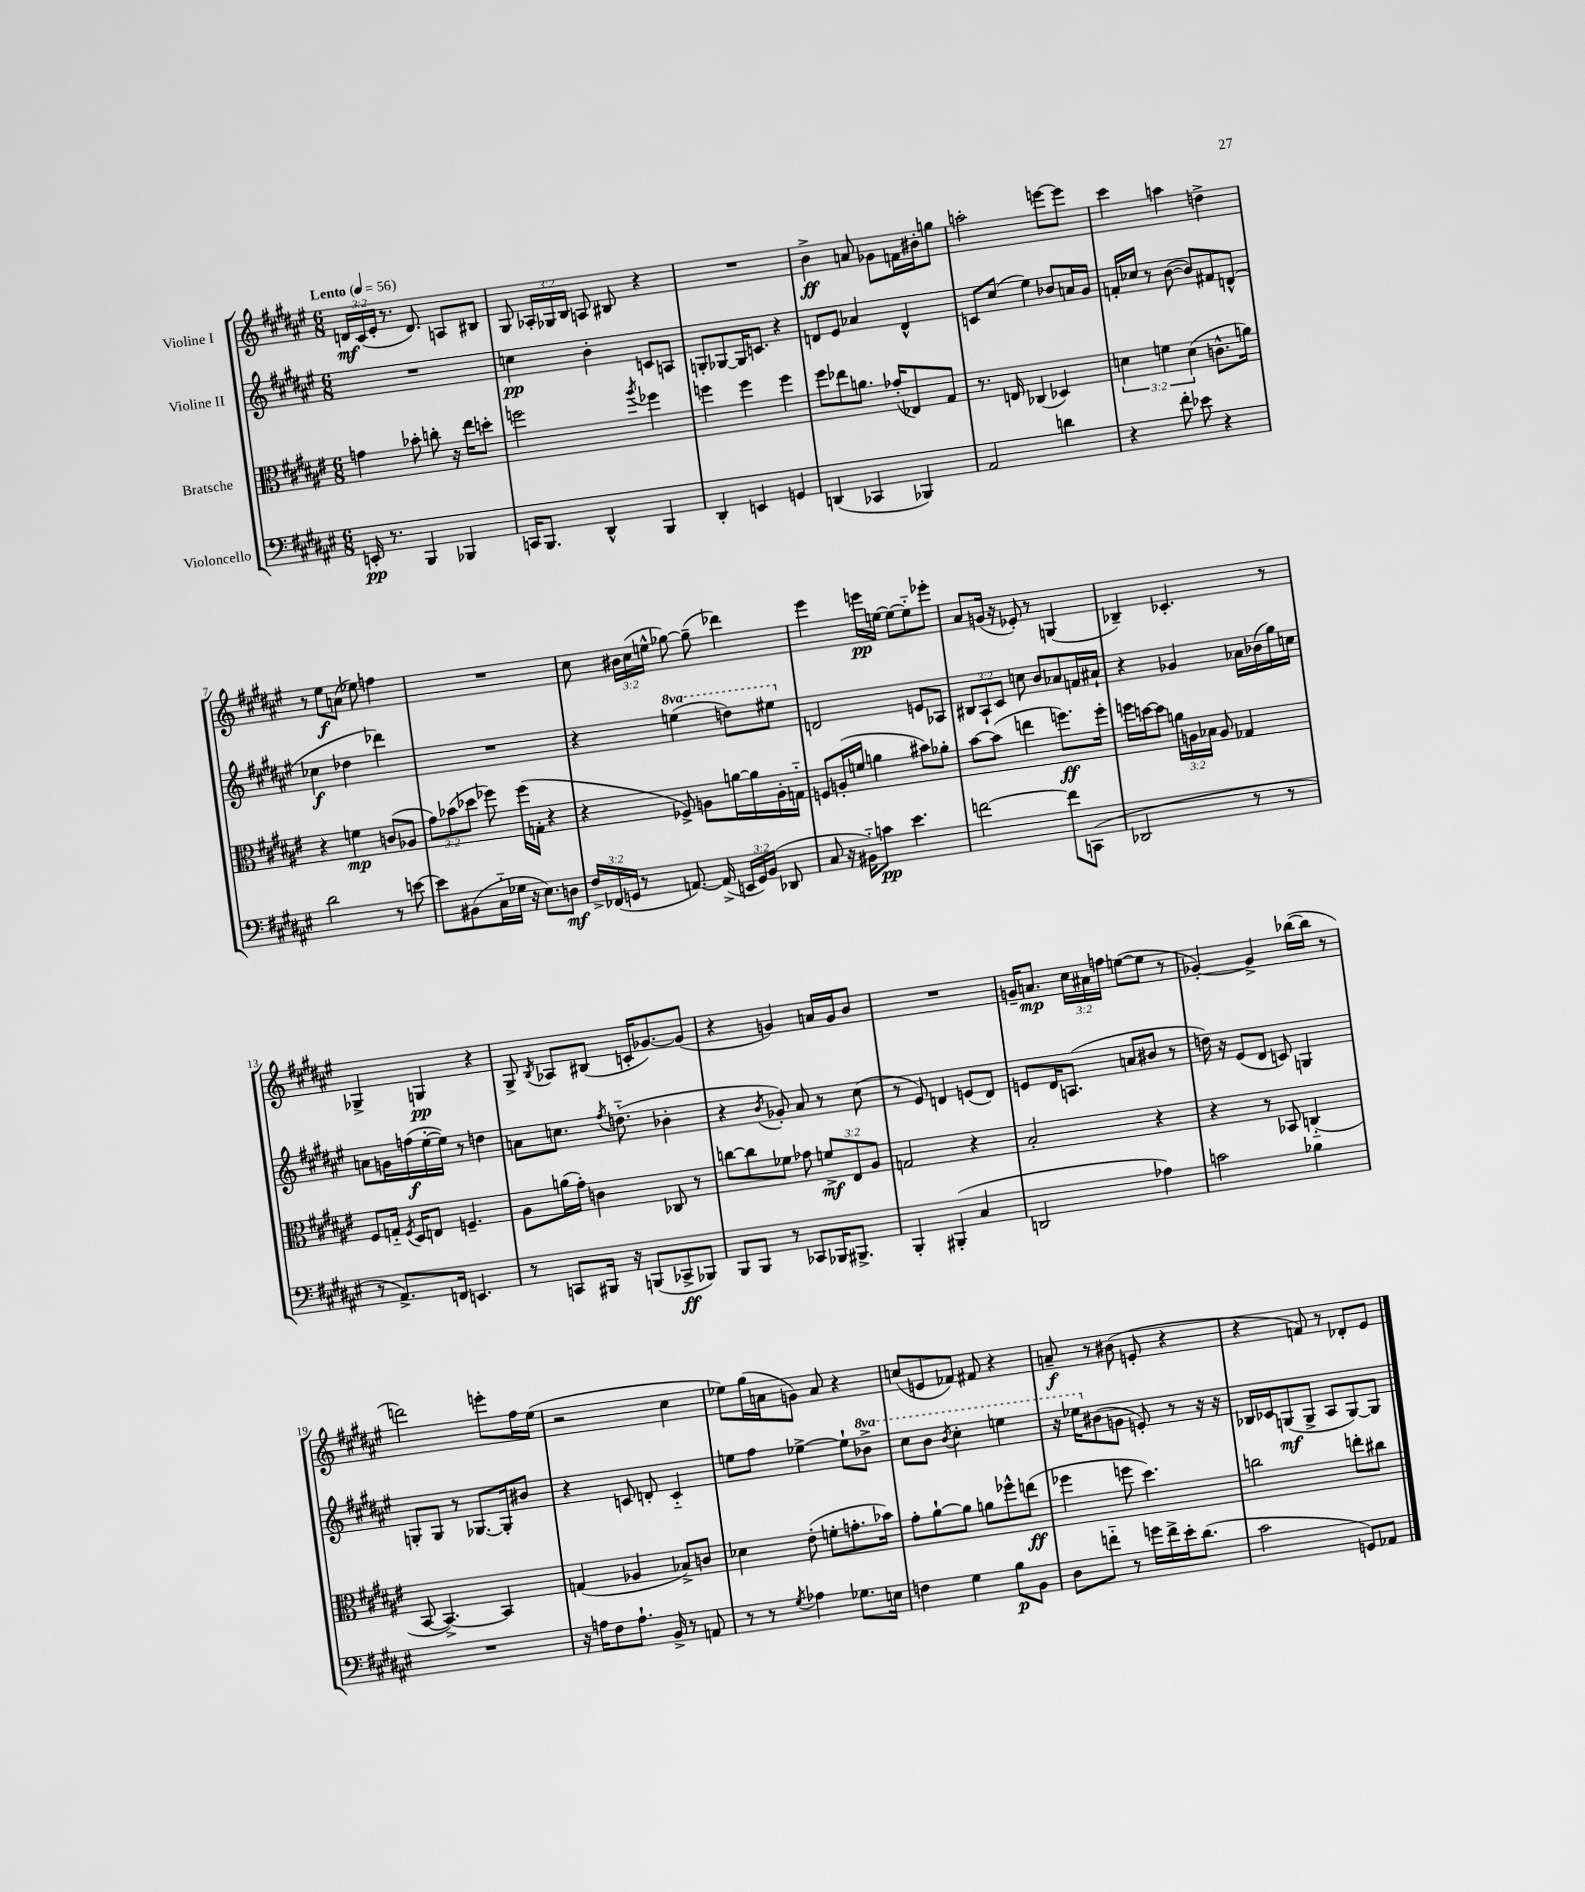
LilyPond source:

<<
\new StaffGroup <<
\new Staff = "s0" \with { instrumentName = "Violine I" } {
    \clef treble \key fis \major \numericTimeSignature \time 6/8 \override Staff.TupletNumber.text = #tuplet-number::calc-fraction-text \tempo "Lento" 4 = 56
    \autoBeamOff \tuplet 3/2 { d'16[\mf cis'16( eis'16]-. } r8. d'8.) a8[ bis8] |
    gis8 \tuplet 3/2 { aes16[-. ges16 b16] } a8 bis8 r4 |
    R2. |
    b'4->\ff a'8 ges'8[ f'16 bis'16-. g''8] |
    a''2-. e'''8[~ e'''8] |
    cis'''4 a''4 d''4-> |
    r8 eis''8[\f a'8]( ees''8) f''4 |
    R2. |
    cis''8 \tuplet 3/2 { bis'16[ cis''16( e''16]-^ } ges''8~) ges''8--( des'''4) |
    eis'''4 e'''16[\pp e''16]~ e''8[~ e''8-_ ees'''8]-. |
    ais'8[ g'16]( r16 ees'8-.) r8 g4( |
    bes4--) ces'4.-. r8 |
    ges4-> g4\pp r4 |
    gis8-> \acciaccatura { b8 } aes8[ bis8]( c'16[-. ges'8.~) ges'8]( |
    r4 g'4) a'16[ g'16 b'8] |
    R2. |
    g'16[-- a'8.]\mp \tuplet 3/2 { cis''16[ ais'16 f''16] } e''8[~( e''8] r8 |
    ges'4~-.) ges'4-> bes''16[~( bes''16] r8 |
    d'''2) e'''8[-. fis''16 eis''16]( |
    r2 cis''4 |
    ees''8[) gis''16( a'16 g'8]) a'8 r4 |
    c''8[( e'8 fes'8]) fis'8 r4 |
    a'8--\f r8 bis'8( e'8-. r4 |
    r4 f'8) r8 des'8[-. eis'8] \bar "|." |
}
\new Staff = "s1" \with { instrumentName = "Violine II" } {
    \clef treble \key fis \major \numericTimeSignature \time 6/8 \override Staff.TupletNumber.text = #tuplet-number::calc-fraction-text \set Staff.ottavationMarkups = #ottavation-simple-ordinals
    \autoBeamOff R2. |
    c''4\pp b'4-. c'8[ a8] |
    g8[-. ges8~ ges16 c'8.] r4 |
    d'8[ eis'8] aes'4 d'4-^ |
    c'8[ cis''8]( eis''4) bes'8[ a'16 gis'16] |
    f'16[-. ces''16] r8 b'8~( b'8[) fis'8 d'8]-^( |
    ces''4\f des''4 des'''4) |
    R2. |
    r4 \ottava #1 e'''4( d'''8[) eis'''8] \ottava #0 |
    d'2 e'8[ aes8] |
    \tuplet 3/2 { bis8[ ais8-! cis'8] } c''8 b'8[ aes'8 f'16 ais'16]-! |
    r4 ges'4 aes'16[ bes'16( gis''16) c''16] |
    a'8[ g'16 f''16\f( eis''16~-. eis''16]) r8 d''4 |
    a'8[ c''8.] \acciaccatura { fis''8 } d''8.-_( bes'4-. |
    r4 \acciaccatura { b'8 } ges'8-.) ais'8 r8 cis''8( |
    r8 eis'8) d'4 e'8[( d'8]) |
    e'8[ dis'16 a8.]( a'8[ bis'8] r8 |
    d''16) r16 eis'8[( dis'8] c'8) g4 |
    g8[-. g8] r8 ges8.[~ ges16-. bis'8] |
    r4 c'8 d'8-. c'4-_ |
    e''8[ fis''8] ees''4~-> ees''8[-! \ottava #1 bes''8]-> |
    cis'''8[ b''8] \acciaccatura { b''8 } cis'''4-. e'''4 |
    r16 ees'''16[ \ottava #0 bis'8( g'8] e'8-.) r8 r16 r16 |
    bes16[ ces'16 g8\mf( g8]-> ais8[ g8~) g8] \bar "|." |
}
\new Staff = "s2" \with { instrumentName = "Bratsche" } {
    \clef alto \key fis \major \numericTimeSignature \time 6/8 \override Staff.TupletNumber.text = #tuplet-number::calc-fraction-text
    \autoBeamOff g'4 bes'8-. c''8-. r16 eis''16[ d''8]-. |
    f''2 \acciaccatura { ais''8 } fes''4 |
    f''4 f''4 f''4 |
    fis''8[ ees''8 a'8.] ges'16[-.( ees8) gis8] |
    r8. e16 ces4( des4) |
    \tuplet 3/2 { d'4 f'4 d'4( } c'8.[-^ a'16]) |
    r4 f'4\mp c'8[( aes8] |
    \tuplet 3/2 { gis'8[) bes'8( des''8] } fes''8) fes''16[( g16]-. r4 |
    r4 fes8->) a8[ a'16~ a'16 a16-. g16]-_ |
    f8[ a16-.( f'16] a'4 bis'8[) aes'8]-. |
    b'8[~ b'8]( e''4 f''8.[\ff) f''16]-. |
    f''16[ d''16~ d''8] \tuplet 3/2 { a'16[ a16 bes16] } a8 ges4 |
    fis8[ g16]-_ \acciaccatura { fis8 } dis16[ e8] f4.-- |
    ais8[ a'16( gis'16]-.) c'4 ces8 r8 |
    c''8[~ c''8 fes'8] ges'8 \tuplet 3/2 { f'8[->\mf eis8 ais8] } |
    g2 r4 |
    b2-. r4 |
    r4 r8 bes,8 c4-_( |
    b,8~ b,4.~->) b,4 |
    g4( aes4 bes8[->) c'8] |
    des'4 eis'8-.( f'8[-. g'8.-. bes'16]) |
    gis'8[-. ais'8~-! ais'8] a'8[ fes''8-^ e''8]\ff( |
    fes''4 f''8 dis''4.) |
    c''2 e''8[-. cis''8] \bar "|." |
}
\new Staff = "s3" \with { instrumentName = "Violoncello" } {
    \clef bass \key fis \major \numericTimeSignature \time 6/8 \override Staff.TupletNumber.text = #tuplet-number::calc-fraction-text
    \autoBeamOff e,16-.\pp r8. b,,4 bes,,4 |
    c,16[ b,,8.] dis,4-^ b,,4 |
    dis,4-. e,4 g,4 |
    d,4( ces,4 bes,,4) |
    ais,2 d'4 |
    r4 fis'8-. ees'8 r4 |
    dis'2 r8 e'8~ |
    e'8[ bis,8( cis16-_ ges16] r16 eis8.[) d8]\mf |
    \tuplet 3/2 { fis16[-> fes,16( g,16] } r8 a,8.~) a,16->( \tuplet 3/2 { e,16[ g,16) b,16]( } des,8 |
    cis8 r16 bis,16[-_) c'8]\pp eis'4. |
    f'2~ f'8[ c,8]( |
    des,2 r8 r8 |
    r8 ais,8.[->) f,16] e,4. |
    r8 c,8[ bis,,16] r16 b,,8[( ces,8->\ff bes,,8]) |
    b,,8[ b,,8] r8 ces,8[ bes,,16 bis,,8.]-> |
    b,,4-. bis,,4-.( cis4 |
    d,2 aes4) |
    c'2 bes4 |
    R2. |
    r16 a16[ fis8 a8.]-! b,16-> r8 a,8 |
    r8 r8 \acciaccatura { gis8 } aes4 ges8.[ e16] |
    f4 gis4 b8[\p b,8] |
    dis8[ f'8]-_ r8 g'16[ f'16-> eis'16-. dis'8.]( |
    cis'2 g,8[) aes,8] \bar "|." |
}
>>
>>
